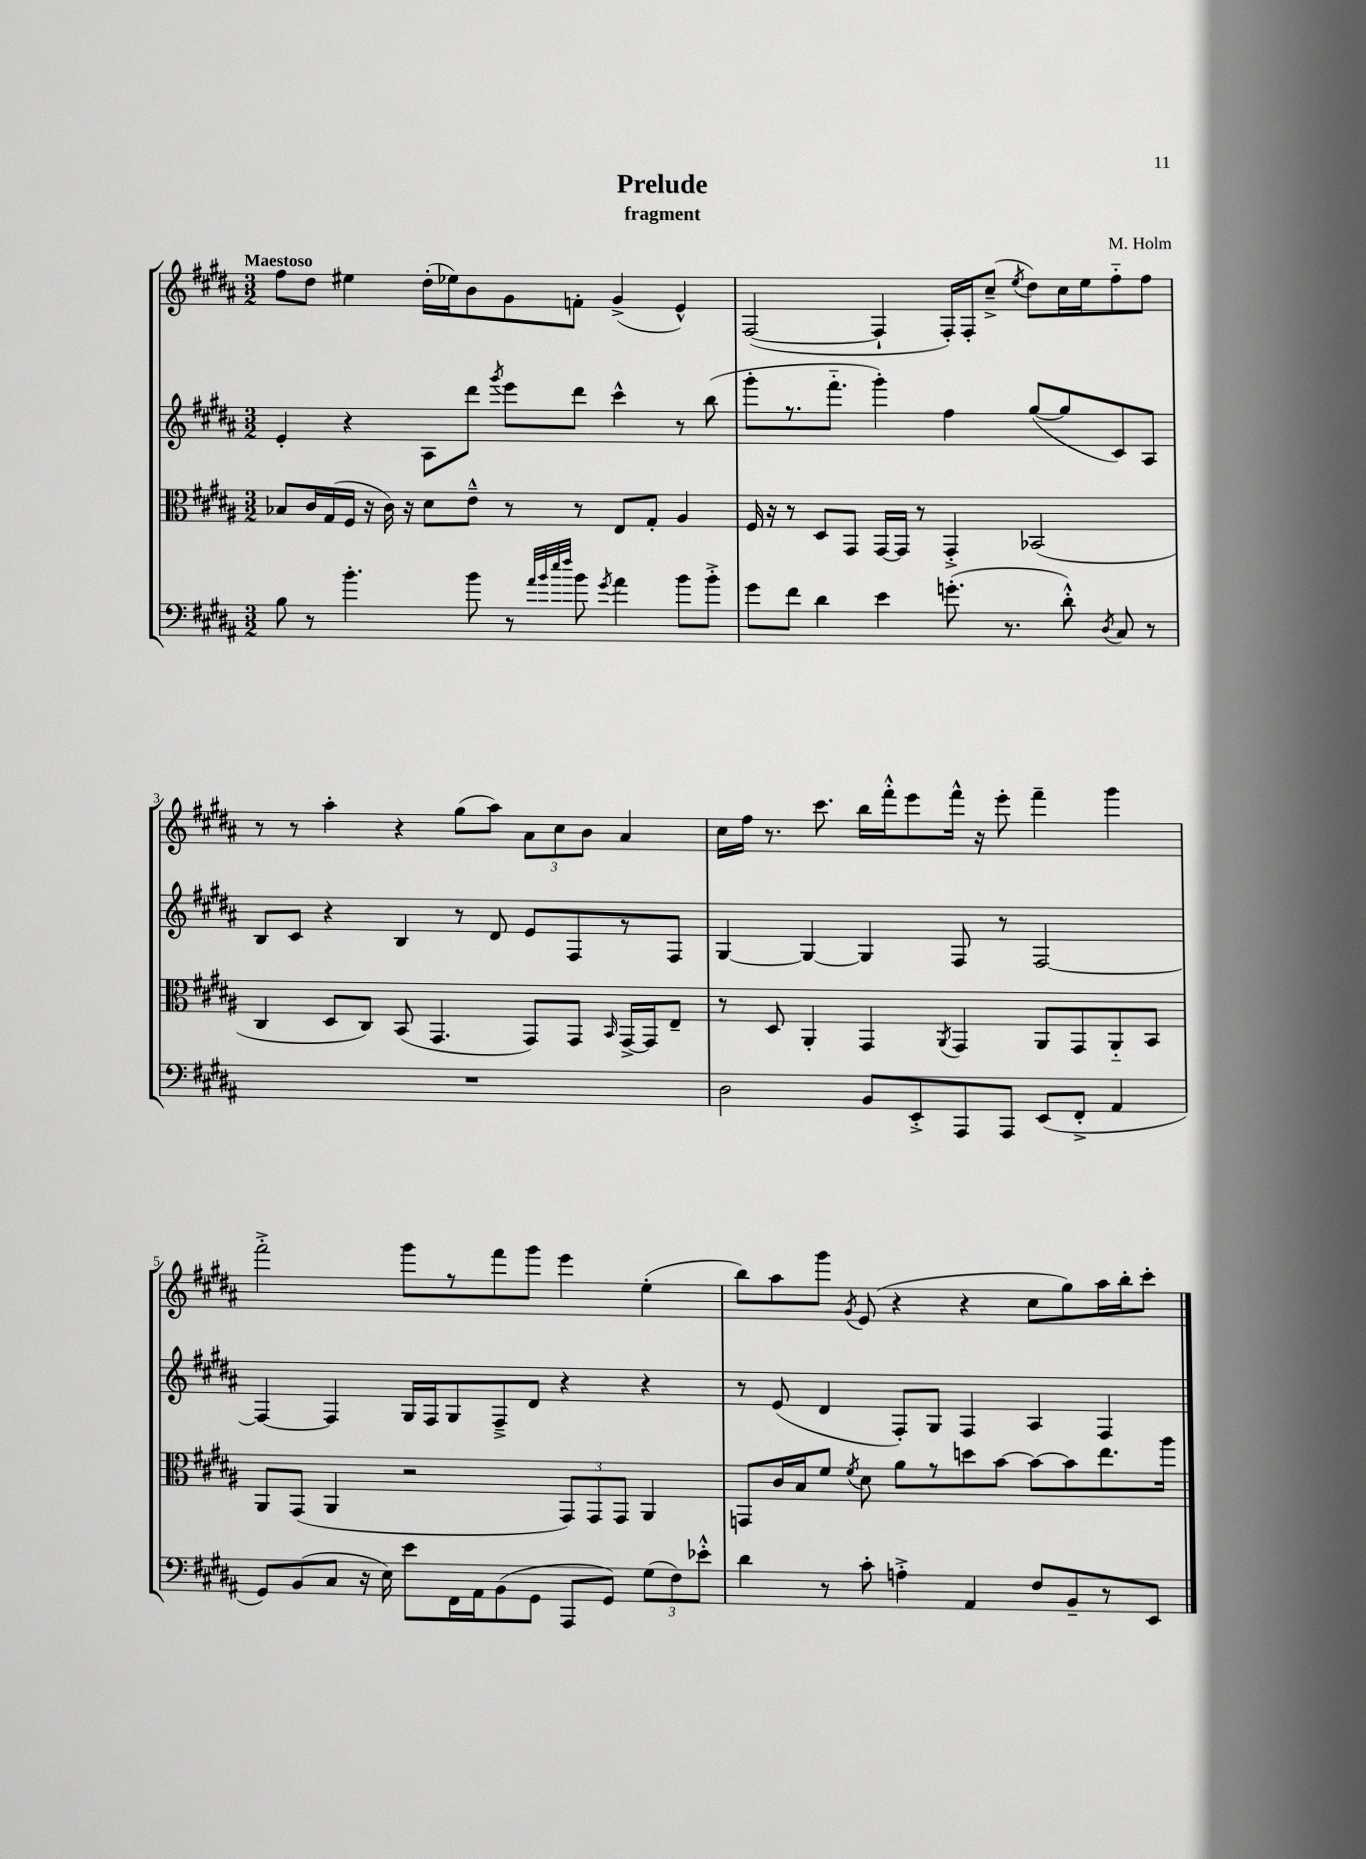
\header { title = "Prelude" composer = "M. Holm" subtitle = "fragment" }
<<
\new StaffGroup <<
\new Staff = "s0" {
    \clef treble \key b \major \numericTimeSignature \time 3/2 \tempo "Maestoso"
    \autoBeamOff fis''8[ dis''8] eis''4 dis''16[-.( ees''16) b'8 gis'8 f'8]-. gis'4->( e'4-^) |
    fis2~( fis4-! fis16[-.) fis16-. cis''8]--->( \acciaccatura { e''8 } dis''8[) cis''16 e''16 fis''8-_ fis''8] |
    r8 r8 ais''4-. r4 gis''8[( ais''8]) \tuplet 3/2 { ais'8[ cis''8 b'8] } ais'4 |
    cis''16[ fis''16] r8. cis'''8. b''16[ fis'''16-.-^ e'''8 fis'''16]-^ r16 e'''8-. fis'''4-- gis'''4 |
    fis'''2-.-> gis'''8[ r8 fis'''8 gis'''8] e'''4 e''4-.( |
    b''8[) ais''8 gis'''8] \acciaccatura { gis'8 } e'8( r4 r4 cis''8[ gis''8) ais''16 b''16-. cis'''8]-. \bar "|." |
}
\new Staff = "s1" {
    \clef treble \key b \major \numericTimeSignature \time 3/2
    \autoBeamOff e'4-. r4 ais8[ dis'''8] \acciaccatura { gis'''8 } e'''8[ dis'''8] cis'''4-^ r8 b''8( |
    gis'''8[-. r8. fis'''8.]-_ gis'''4-.) fis''4 gis''8[~( gis''8 cis'8) ais8] |
    b8[ cis'8] r4 b4 r8 dis'8 e'8[ fis8 r8 fis8] |
    gis4~ gis4~ gis4 fis8 r8 fis2~ |
    fis4~ fis4 gis16[ fis16 gis8 fis8---> dis'8] r4 r4 |
    r8 e'8( dis'4 fis8[-.) gis8] fis4 ais4 fis4 \bar "|." |
}
\new Staff = "s2" {
    \clef alto \key b \major \numericTimeSignature \time 3/2
    \autoBeamOff bes8[ cis'16 gis16( fis16] r16 cis'16) r16 dis'8[ e'8]---^ r8 r8 e8[ gis8]-. ais4 |
    fis16 r16 r8 dis8[ gis,8] gis,16[~ gis,16] r8 gis,4-.-> bes,2( |
    cis4 dis8[ cis8]) b,8( gis,4. gis,8[) gis,8] \grace { b,16 } gis,16[~-> gis,16 e8]-- |
    r8 dis8 ais,4-. gis,4 \acciaccatura { ais,8 } gis,4 ais,8[ gis,8 ais,8-_ b,8] |
    ais,8[ gis,8]( ais,4 r2 \tuplet 3/2 { gis,8[) gis,8 gis,8] } ais,4 |
    g,8[ cis'16 b16 fis'8] \acciaccatura { fis'8 } dis'8 ais'8[ r8 d''8 b'8]~ b'8[~ b'8 e''8. ais''16] \bar "|." |
}
\new Staff = "s3" {
    \clef bass \key b \major \numericTimeSignature \time 3/2
    \autoBeamOff b8 r8 b'4.-. b'8 r8 \grace { ais'32[ b'32 e''32 fis''32] } b'8 \acciaccatura { gis'8 } ais'4 b'8[ b'8]-.-> |
    gis'8[ fis'8] dis'4 e'4 g'8.-.( r8. dis'8-.-^) \acciaccatura { dis8 } cis8 r8 |
    R1. |
    dis2 b,8[ e,8-.-> ais,,8 ais,,8] e,8[( fis,8]-.-> ais,4 |
    gis,8[) b,8( cis8] r16 e16) e'8[ fis,16 ais,16 b,8( gis,8] ais,,8[ gis,8]) \tuplet 3/2 { gis8[( fis8) ees'8]-.-^ } |
    dis'4 r8 cis'8-. a4-.-> ais,4 fis8[ b,8-- r8 e,8] \bar "|." |
}
>>
>>
